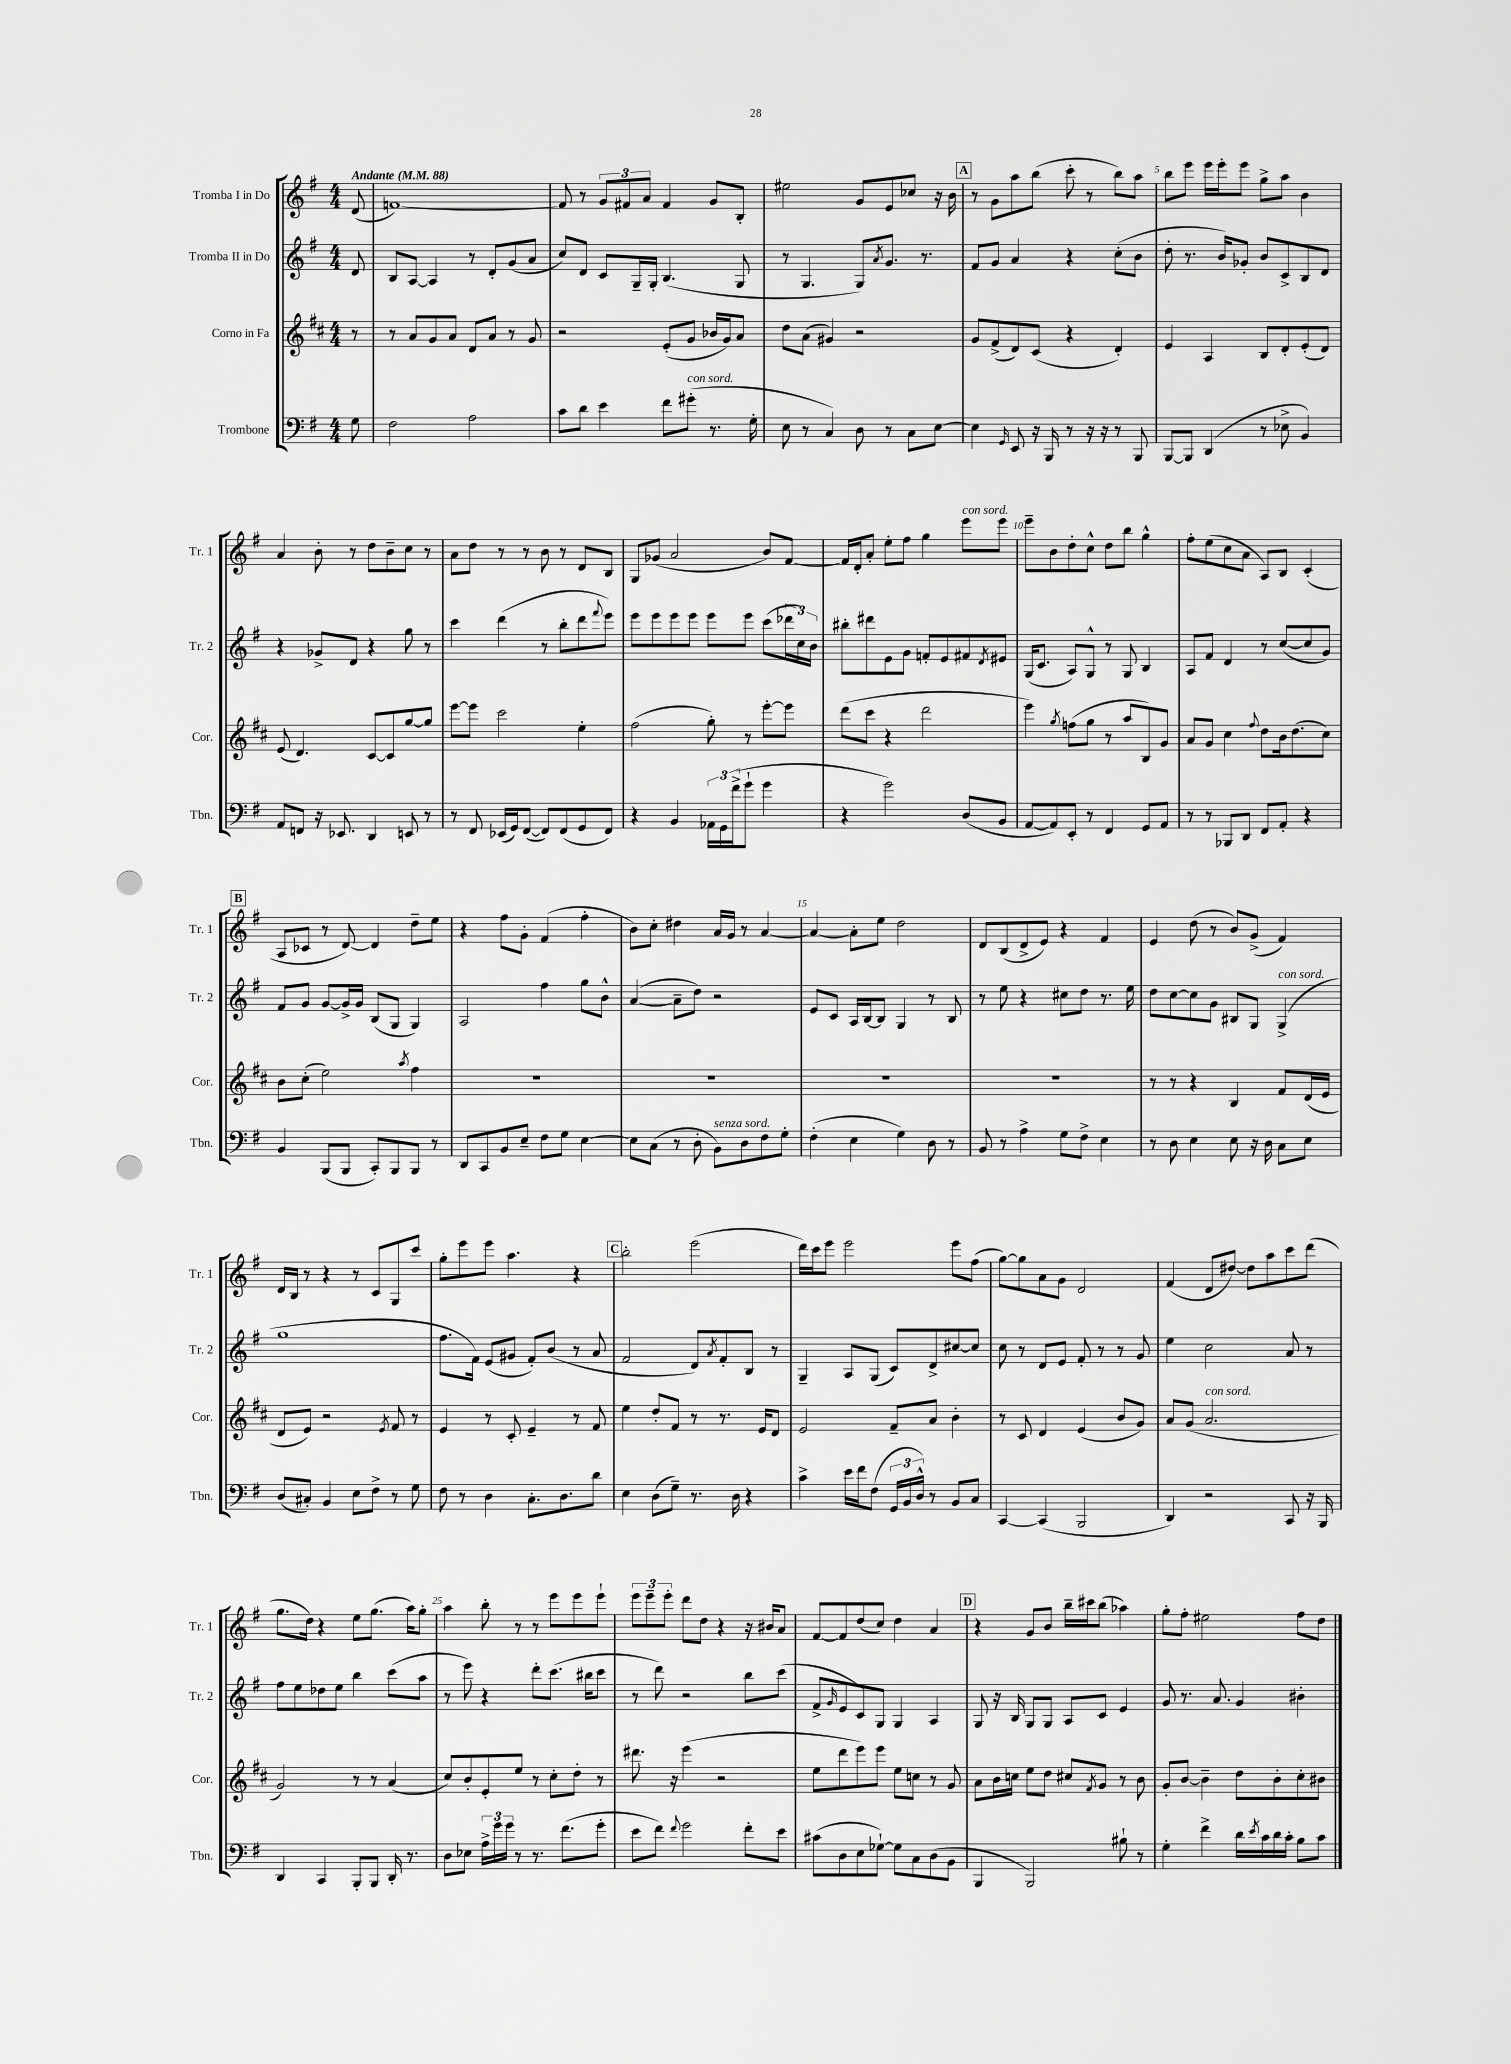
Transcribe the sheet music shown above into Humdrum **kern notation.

**kern	**kern	**kern	**kern
*part4	*part3	*part2	*part1
*staff4	*staff3	*staff2	*staff1
*I"Trombone	*I"Corno in Fa	*I"Tromba II in Do	*I"Tromba I in Do
*I'Tbn.	*I'Cor.	*I'Tr. 2	*I'Tr. 1
*clefF4	*clefG2	*clefG2	*clefG2
*k[f#]	*k[f#c#]	*k[f#]	*k[f#]
*M4/4	*M4/4	*M4/4	*M4/4
*MM88	*MM88	*MM88	*MM88
=	=	=	=
!	!	!	!LO:TX:a:B:t=Andante
8G\	8r	8d/	(8d/
=1	=1	=1	=1
2F#\	8r	8B/L	[1fn)
.	8a/L	[8A/J	.
.	8g/	4A/]	.
.	8a/J	.	.
2A\	8d/L	8r	.
.	8a/J	8d'/L	.
.	8r	(8g/	.
.	8g/	8a/J	.
=2	=2	=2	=2
8c\L	2r	8cc/L)	8f/]
8d\J	.	8d/J	8r
4e\	.	8c/L	12g/L
.	.	.	12f#X/
.	.	16G~/L	.
.	.	.	12a/J
.	.	16G'/JJ	.
8f#\L	(8e'/L	(4.B/	4f#/
!LO:TX:a:i:t=con sord.	!	!	!
(8g#X'\J	8g/J	.	.
8.r	16b-X/LL	.	8g/L
.	16g/J)	.	.
.	8a/J	8G/	8B'/J
16G'\	.	.	.
=3	=3	=3	=3
8E\	8dd\L	8r	2ee#X\
8r	(8a\J	4.G/	.
4C/)	4g#X/)	.	.
8D\	2r	8G/L)	8g/L
.	.	8qa/	.
8r	.	8.g/J	8e/
8C\L	.	.	8cc-X/J
.	.	8.r	.
[8E\J	.	.	16r
.	.	.	16b\
!!LO:REH:place=s1:t=A
=4	=4	=4	=4
4E\]	8g/L	8f#/L	8r
.	(8f#^/	8g/J	8g\L
16qqGG/	.	.	.
8EE/	8d/)	4a/	8aa\
16r	(8c#/J	.	(8bb\J
16BBB/	.	.	.
8r	4r	4r	8ccc'\
16r	.	.	8r
16r	.	.	.
8r	4d'/)	(8cc'\L	8bb\L)
8BBB/	.	8b\J	8aa\J
=5	=5	=5	=5
[8BBB/L	4e/	8dd'\	8bb\L
8BBB/J]	.	8.r	8eee\J
(4DD/	4A/	.	16eee\LL
.	.	16b/KL)	16eee'\J
.	.	8g-X'/J	8eee\J
8r	8B/L	8b/L	8gg^\L
8E-X^\	8d'/	8c^/	8aa\J
4BB/)	(8e'/	8B/	4b\
.	8d/J)	8d/J	.
!!LO:LB:g=z
=6	=6	=6	=6
8AA/L	(8e/	4r	4a/
8FFn/J	4.d/)	.	.
16r	.	8g-X^/L	8b'\
8.EE-X/	.	.	.
.	.	8d/J	8r
4DD/	[8c#/L	4r	8dd\L
.	8c#/]	.	8b~\
8EEn/	[8gg/	8gg\	8cc\J
8r	8gg/J]	8r	8r
=7	=7	=7	=7
8r	[8eee\L	4ccc\	8a\L
8FF#/	8eee\J]	.	8dd\J
(16EE-X/LL	2ccc#\	(4ddd\	8r
16GG/J)	.	.	.
([8FF#/J	.	.	8r
8FF#/L])	.	8r	8b\
(8FF#/	.	8bb'\L	8r
8GG/	4ee'\	8ddd\	8d/L
.	.	8qqfff#/	.
8FF#/J)	.	8eee\J)	8B/J
=8	=8	=8	=8
4r	(2ff#\	8eee\L	8G/L
.	.	8eee\	(8g-X/J
4BB/	.	8eee\	2a/
.	.	8eee\J	.
24AA-X\LL	8gg'\)	8eee\L	.
24GG\	.	.	.
(24f#^\J	.	.	.
8g`\J	8r	8eee\J	.
4g\	[8eee'\L	(8ccc\L	8b/L)
.	8eee\J]	24ddd-X\L	[8f#/J
.	.	24cc\)	.
.	.	24b\JJ	.
=9	=9	=9	=9
4r	(8ddd\L	8bb#X'\L	16f#/LL]
.	.	.	16d'/J
.	8ccc#\J	8ddd#X\	8a'/J
2g\)	4r	8e\	8ee'\L
.	.	8g\J	8ff#\J
.	2ddd\	8fn'/L	4gg\
.	.	8e/	.
!	!	!	!LO:TX:a:i:t=con sord.
(8D/L	.	8f#X/	8eee\L
.	.	8qd/	.
8BB/J	.	8e#X/J	8eee\J
=10	=10	=10	=10
[8AA/L	4eee\)	(16G/KL	8eee~\L
.	.	8.c/J	.
8AA/])	.	.	8b\
.	8qgg/	.	.
8EE'/J	(8ffn\L	8A/L)	8dd'\
8r	8gg\J	8G^^/J	8cc^^\J
4FF#/	8r	8r	8dd\L
.	8aa/L	8G/	8bb\J
8GG/L	8B/)	4B/	4gg^^\
8AA/J	8g/J	.	.
=11	=11	=11	=11
8r	8a/L	8A/L	8ff#'\L
8r	8g/J	8f#/J	(8ee\
8BBB-X/L	4cc#\	4d/	8cc\
8DD/J	.	.	8a\J
.	8qqff#/	.	.
8FF#/L	8dd\L	8r	8A/L)
8AA'/J	16b\k	([8cc/L	8B/J
.	(8.dd\	.	.
4r	.	8cc/]	(4c'/
.	8cc#\J)	8g/J)	.
!!LO:LB:g=z
!!LO:REH:place=s1:t=B
=12	=12	=12	=12
4BB/	8b\L	8f#/L	8A/L
.	(8cc#'\J	8g/J	8c-X/J
(8BBB/L	2ee\)	[8g/L	8r
8BBB/J	.	16g^/L]	[8d/)
.	.	16g/JJ	.
8CC'/L)	.	(8B/L	4d/]
8BBB/	.	8G/J	.
.	8qaa/	.	.
8BBB/J	4ff#\	4G/)	8dd~\L
8r	.	.	8ee\J
=13	=13	=13	=13
8DD/L	1r	2A/	4r
8CC/	.	.	.
8BB/	.	.	8ff#\L
8E~/J	.	.	8g'\J
8F#\L	.	4ff#\	(4f#/
8G\J	.	.	.
[4E\	.	8gg\L	4ff#'\
.	.	8b^^\J	.
=14	=14	=14	=14
8E\L]	1r	([4a/	8b\L)
(8C\J	.	.	8cc'\J
8r	.	8a~\L]	4dd#X\
8D'\	.	8dd\J)	.
!LO:TX:a:i:t=senza sord.	!	!	!
8BB\L)	.	2r	16a/LL
.	.	.	16g/JJ
8D\	.	.	8r
8F#\	.	.	[4a/
8G'\J	.	.	.
=15	=15	=15	=15
(4F#'\	1r	8e/L	4a/_
.	.	8c/J	.
4E\	.	16A/LL	8a'\L]
.	.	[16B/J	.
.	.	8B/J]	8ee\J
4G\)	.	4G/	2dd\
8D\	.	8r	.
8r	.	8B/	.
=16	=16	=16	=16
8BB/	1r	8r	8d/L
8r	.	8ee\	(8B/
4A^\	.	4r	8d^/
.	.	.	8e/J)
8G\L	.	8cc#X\L	4r
8F#^\J	.	8dd\J	.
4E\	.	8.r	4f#/
.	.	16ee\	.
=17	=17	=17	=17
8r	8r	8dd\L	4e/
8D\	8r	[8cc\	.
4E\	4r	8cc\]	(8dd\
.	.	8g\J	8r
8E\	4B/	8B#X/L	8b/L)
16r	.	8G/J	(8g^/J
16D\	.	.	.
!	!	!LO:TX:a:i:t=con sord.	!
8C\L	8f#/L	(4G^/	4f#/)
8E\J	(16d/L	.	.
.	16e/JJ	.	.
!!LO:LB:g=z
=18	=18	=18	=18
(8D/L	8d/L	1gg	16d/LL
.	.	.	16B/JJ
8C#X'/J)	8e/J)	.	8r
4BB/	2r	.	4r
8E\L	.	.	8r
8F#^\J	.	.	8c/L
.	8qe/	.	.
8r	8f#/	.	8G/
8G\	8r	.	8ccc/J
=19	=19	=19	=19
8F#\	4e/	8.ff#\L	8gg'\L
8r	.	.	8eee\
.	.	16f#\Jk)	.
4D\	8r	(8e/L	8eee\J
.	8c#'/	8g#X/J	4.aa\
8.C'\L	4e~/	8f#'/L)	.
.	.	(8b/J	.
8.D\	.	.	.
.	8r	8r	4r
8d\J	8f#/	8a/	.
!!LO:REH:place=s1:t=C
=20	=20	=20	=20
4E\	4ee\	2f#/	2bb'\
(8D\L	8dd'/L	.	.
8G~\J)	8f#/J	.	.
8.r	8r	8d/L)	(2eee\
.	.	8qa/	.
.	8.r	8f#'/	.
16D\	.	.	.
4r	.	8B/J	.
.	16e/KL	.	.
.	8d/J	8r	.
=21	=21	=21	=21
4c^\	2e/	4G~/	16ddd\LL)
.	.	.	16ccc\J
.	.	.	8eee\J
16e\LL	.	8A/L	2eee\
16f#\J	.	.	.
(8F#\J	.	(8G/J	.
24GG/LL	8f#~/L	8c/L)	.
24BB/	.	.	.
24D^^/JJ)	.	.	.
8r	8a/J	8d^/	.
8BB/L	4b'\	[8cc#X/	8eee\L
8C/J	.	8cc#/J]	(8ff#\J
=22	=22	=22	=22
[4CC/	8r	8cc\	[8gg\L)
.	8c#/	8r	8gg\]
(4CC/]	4d/	8d/L	8a\
.	.	8e/J	8g\J
2BBB/	(4e/	8f#'/	2d/
.	.	8r	.
.	8b/L	8r	.
.	8g/J)	8g/	.
=23	=23	=23	=23
4DD/)	8a/L	4ee\	(4f#/
.	(8g/J	.	.
!	!LO:TX:a:i:t=con sord.	!	!
2r	2.a/	2cc\	8d/L
.	.	.	[8dd#X/J)
.	.	.	8dd#\L]
.	.	.	8aa\
8CC/	.	8a/	8ccc\
16r	.	8r	(8ddd\J
16BBB/	.	.	.
!!LO:LB:g=z
=24	=24	=24	=24
4DD/	2g/)	8ff#\L	8.gg\L
.	.	8ee\	.
.	.	.	16dd\Jk)
4CC/	.	8dd-X\	4r
.	.	8ee\J	.
8BBB'/L	8r	4bb\	8ee\L
8BBB/J	8r	.	(8.gg\J
16DD'/	(4a/	(8ccc\L	.
8.r	.	.	16aa\KL)
.	.	8aa\J	8gg'\J
=25	=25	=25	=25
8D\L	8cc#/L)	8r	4aa\
8E-X\J	8b'/	8eee\)	.
24A^\LL	8e'/	4r	8bb'\
24g\	.	.	.
24g\JJ	.	.	.
8r	8ee/J	.	8r
8.r	8r	8ddd'\L	8r
.	8cc#'\L	(8.ccc\J	8eee\L
(8.f#\L	.	.	.
.	8dd'\J	.	8eee\
.	.	16bb#X\KL	.
8g'\J	8r	8ccc\J	8eee`\J
=26	=26	=26	=26
8e\L	8.ddd#X\	8r	12eee\L
.	.	.	12eee~\
8f#\J)	.	8ddd\)	.
.	.	.	12eee'\J
.	16r	.	.
8qqf#/	.	.	.
2g\	(4eee\	2r	8ddd\L
.	.	.	8dd\J
.	2r	.	4r
8f#'\L	.	8bb\L	16r
.	.	.	16b#X/KL
8e\J	.	(8ccc\J	8a/J
=27	=27	=27	=27
(8c#X\L	8ee\L	8f#^/L	[8f#/L
.	.	16qqg/	.
8D\	8ddd\	8e/	8f#/]
8E\	8eee\)	8c/)	(8dd/
[8G-X`\J)	8eee\J	8G/J	8cc/J)
8G-\L]	8ee\L	4G/	4dd\
8C\	8ccn\J	.	.
(8D\	8r	4A/	4a/
8BB\J	8g/	.	.
!!LO:REH:place=s1:t=D
=28	=28	=28	=28
4BBB/	8a\L	8G/	4r
.	16b\L	16r	.
.	16ccn\JJ	16B/	.
2BBB/)	8ee\L	8G/L	8g/L
.	8dd\J	8G/J	8b/J
.	8cc#X/L	8A/L	16bb~\LL
.	.	.	16ccc#X\J
.	8qf#/	.	.
.	8g/J	8c/J	(8bb\J
8B#X`\	8r	4e/	4aa-X\)
8r	8b\	.	.
=29	=29	=29	=29
4G'\	8g'/L	8g/	8gg'\L
.	[8b/J	8.r	8ff#'\J
4f#^\	4b~\]	.	2ee#X\
.	.	8.a/	.
16d\LL	8dd\L	4g/	.
8qe/	.	.	.
16c\	.	.	.
16d\	8b'\	.	.
16c'\JJ	.	.	.
8B\L	8cc#'\	4b#X'\	8ff#\L
8c\J	8b#X\J	.	8dd\J
==	==	==	==
*-	*-	*-	*-
